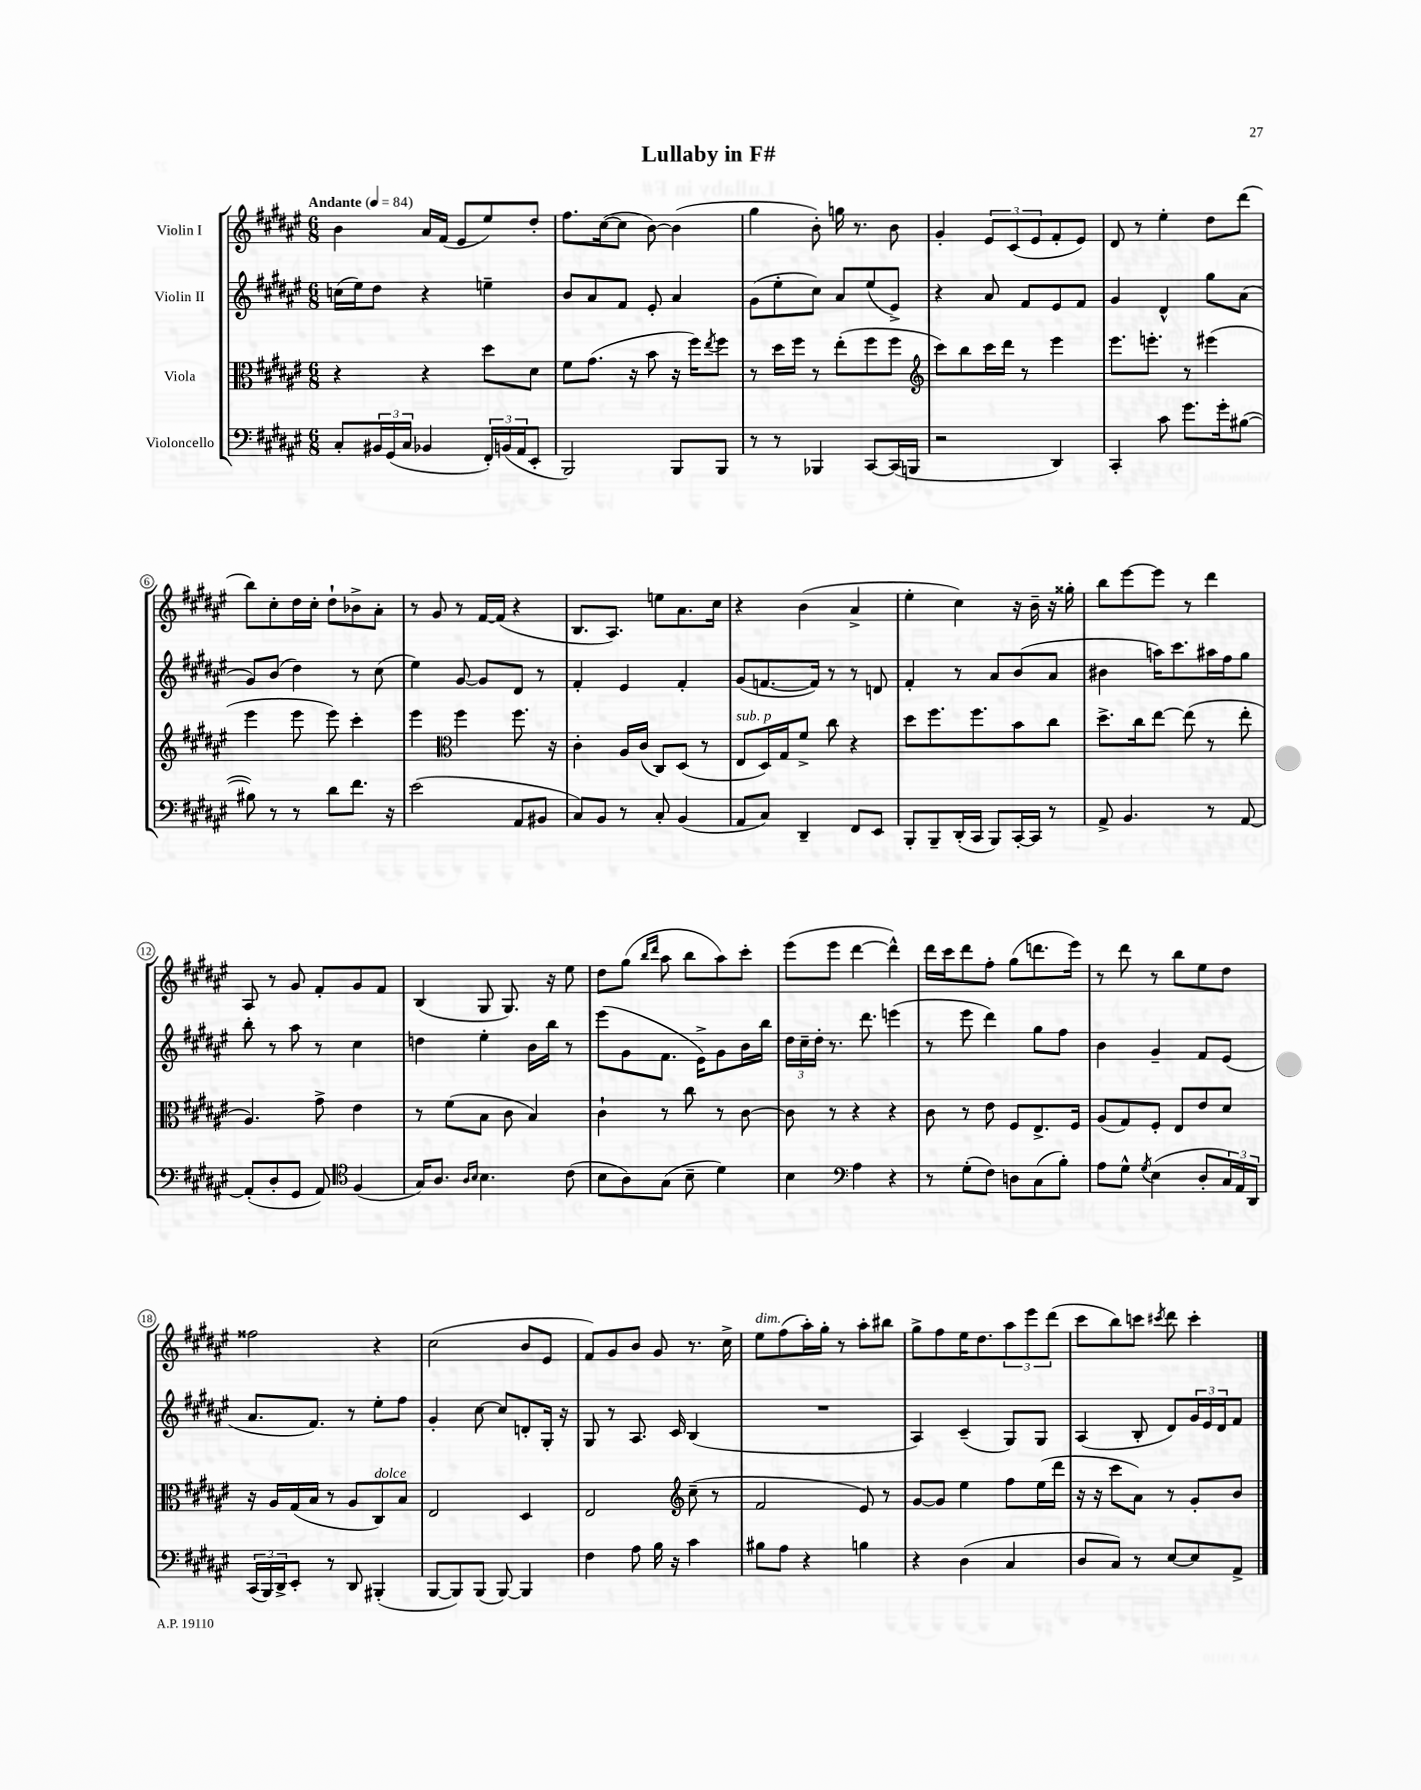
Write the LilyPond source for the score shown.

\header { title = "Lullaby in F#" }
<<
\new StaffGroup <<
\new Staff = "s0" \with { instrumentName = "Violin I" } {
    \clef treble \key fis \major \numericTimeSignature \time 6/8 \tempo "Andante" 4 = 84
    b'4 ais'16 fis'16( eis'8 eis''8) dis''8-. |
    fis''8. cis''16~( cis''8 b'8~) b'4( |
    gis''4 b'8-.) g''16 r8. b'8 |
    gis'4-. \tuplet 3/2 { eis'8 cis'8( eis'8 } fis'8-. eis'8) |
    dis'8 r8 eis''4-. dis''8 dis'''8( |
    b''8) cis''8-. dis''16 cis''16-. dis''8-! bes'8-> ais'8-. |
    r8 gis'8 r8 fis'16~ fis'16( r4 |
    b8. ais8.) e''8 ais'8. cis''16 |
    r4 b'4( ais'4-> |
    eis''4-. cis''4) r16 b'16-- r16 gisis''16-. |
    b''8 eis'''8~ eis'''8 r8 dis'''4 |
    ais8 r8 gis'8 fis'8-. gis'8 fis'8 |
    b4( gis8 gis8.) r16 eis''8 |
    dis''8 gis''8( \grace { b''16 dis'''16 } ais''8 b''8 ais''8) cis'''8-. |
    eis'''8( eis'''8 dis'''4~ dis'''4-^) |
    dis'''16 cis'''16 dis'''8 fis''8-. gis''8( d'''8. eis'''16) |
    r8 dis'''8 r8 b''8 eis''8 dis''8 |
    fisis''2 r4 |
    cis''2( b'8 eis'8 |
    fis'8) gis'8 b'8 gis'8 r8. cis''16-> |
    eis''8^\markup { \italic "dim." } fis''8( ais''16-.) gis''16-. r8 ais''8-. bis''8 |
    gis''8-> fis''8 eis''16 dis''8. \tuplet 3/2 { ais''8 eis'''8 dis'''8( } |
    cis'''8 b''8) c'''8 \acciaccatura { cis'''8 } dis'''8 cis'''4-. \bar "|." |
}
\new Staff = "s1" \with { instrumentName = "Violin II" } {
    \clef treble \key fis \major \numericTimeSignature \time 6/8
    c''16( eis''16) dis''8 r4 e''4-- |
    b'8 ais'8 fis'8 eis'8-. ais'4 |
    gis'8( eis''8-. cis''8) ais'8 eis''8( eis'8->) |
    r4 ais'8 fis'8 eis'8 fis'8 |
    gis'4 dis'4-^ gis''8 ais'8( |
    gis'8) b'8( dis''4) r8 cis''8( |
    eis''4) gis'8~ gis'8 dis'8 r8 |
    fis'4-. eis'4 fis'4-. |
    gis'8( f'8.~ f'16) r8 r8 d'8 |
    fis'4-. r8 ais'8 b'8( ais'8 |
    bis'4 a''16) cis'''8. ais''16 fis''16 gis''8 |
    b''8-. r8 ais''8 r8 cis''4 |
    d''4 eis''4-. b'16 b''16 r8 |
    eis'''8( gis'8 fis'8. eis'16->) gis'8 b'16 b''16 |
    \tuplet 3/2 { dis''16 cis''16-- dis''16-. } r8. dis'''8. e'''4( |
    r8 eis'''8 dis'''4) gis''8 fis''8 |
    b'4 gis'4-- fis'8 eis'8( |
    ais'8. fis'8.) r8 eis''8-. fis''8 |
    gis'4-. cis''8~ cis''8 d'8-. gis16-. r16 |
    gis8 r8 ais8. cis'16 b4( |
    R2. |
    ais4) cis'4--( gis8) gis8 |
    ais4( b8-. dis'8) \tuplet 3/2 { gis'16 eis'16 dis'16 } fis'8 \bar "|." |
}
\new Staff = "s2" \with { instrumentName = "Viola" } {
    \clef alto \key fis \major \numericTimeSignature \time 6/8
    r4 r4 dis''8 dis'8 |
    fis'8 gis'8.( r16 b'8 r16 fis''16) \acciaccatura { eis''8 } fis''8 |
    r8 dis''16 fis''16 r8 eis''8-.( fis''8 fis''8 |
    \clef treble cis'''8) b''8 cis'''16 dis'''16 r8 eis'''4 |
    eis'''8. e'''8.-. r8 eis'''4( |
    eis'''4 eis'''8 eis'''8) cis'''4-. |
    eis'''4 \clef alto fis''4 fis''8. r16 |
    cis'4-. ais16 cis'16( cis8) dis8( r8 |
    eis8^\markup { \italic "sub. p" } dis16) gis16 fis'8-> cis''8 r4 |
    dis''8 fis''8. fis''8. b'8 cis''8 |
    dis''8.-> cis''16 eis''8~ eis''8( r8 eis''8-. |
    ais4.) gis'8-> eis'4 |
    r8 fis'8( b8 cis'8 b4) |
    cis'4-! r8 cis''8 r8 cis'8~ |
    cis'8 r8 r4 r4 |
    cis'8 r8 eis'8 fis8 eis8.-> fis16 |
    ais8( gis8) fis8-. eis8 eis'8 dis'8 |
    r16 ais16 gis16( b16 r8 ais8 cis8^\markup { \italic "dolce" }) b8 |
    eis2 dis4 |
    eis2 \clef treble cis''8--( r8 |
    fis'2 eis'8) r8 |
    gis'8~ gis'8 eis''4 fis''8 eis''16( dis'''16 |
    r16 r16 cis'''8 ais'8) r8 gis'8-. b'8 \bar "|." |
}
\new Staff = "s3" \with { instrumentName = "Violoncello" } {
    \clef bass \key fis \major \numericTimeSignature \time 6/8
    cis8-. \tuplet 3/2 { bis,16 gis,16( cis16 } bes,4 \tuplet 3/2 { fis,16-.) b,16( ais,16 } eis,8-. |
    b,,2) b,,8 b,,8 |
    r8 r8 bes,,4 cis,8~ cis,16( b,,16 |
    r2 dis,4) |
    cis,4-. cis'8 gis'8. gis'16-. bis8~( |
    bis8) r8 r8 dis'8 fis'8. r16 |
    eis'2( ais,8 bis,8 |
    cis8) b,8 r8 cis8-. b,4( |
    ais,8 cis8) dis,4-- fis,8 eis,8 |
    b,,8-. b,,8-- dis,16-.( cis,16 b,,8) cis,16~-. cis,16 r8 |
    ais,8-> b,4. r8 ais,8~ |
    ais,8-.( dis8-. gis,8 ais,8) \clef tenor fis4( |
    gis16) ais8. \grace { ais16 b16 } b4. cis'8( |
    b8 ais8) gis8( b8-- dis'4) |
    b4 \clef bass ais4 r4 |
    r8 gis8-.( fis8) d8 cis8( b8-.) |
    ais8 gis8-^ \acciaccatura { gis8 } eis4( dis8-. \tuplet 3/2 { cis16) ais,16 dis,16 } |
    \tuplet 3/2 { cis,16( b,,16) dis,16-> } eis,8-. r8 dis,8 bis,,4-.( |
    b,,8~ b,,8) b,,8( b,,8~) b,,4 |
    fis4 ais8 b16 r16 cis'4 |
    bis8 ais8 r4 b4 |
    r4 dis4( cis4 |
    dis8 cis8) r8 eis8~ eis8 ais,8-> \bar "|." |
}
>>
>>
\layout { \context { \Score \override BarNumber.stencil = #(make-stencil-circler 0.1 0.3 ly:text-interface::print) } }
